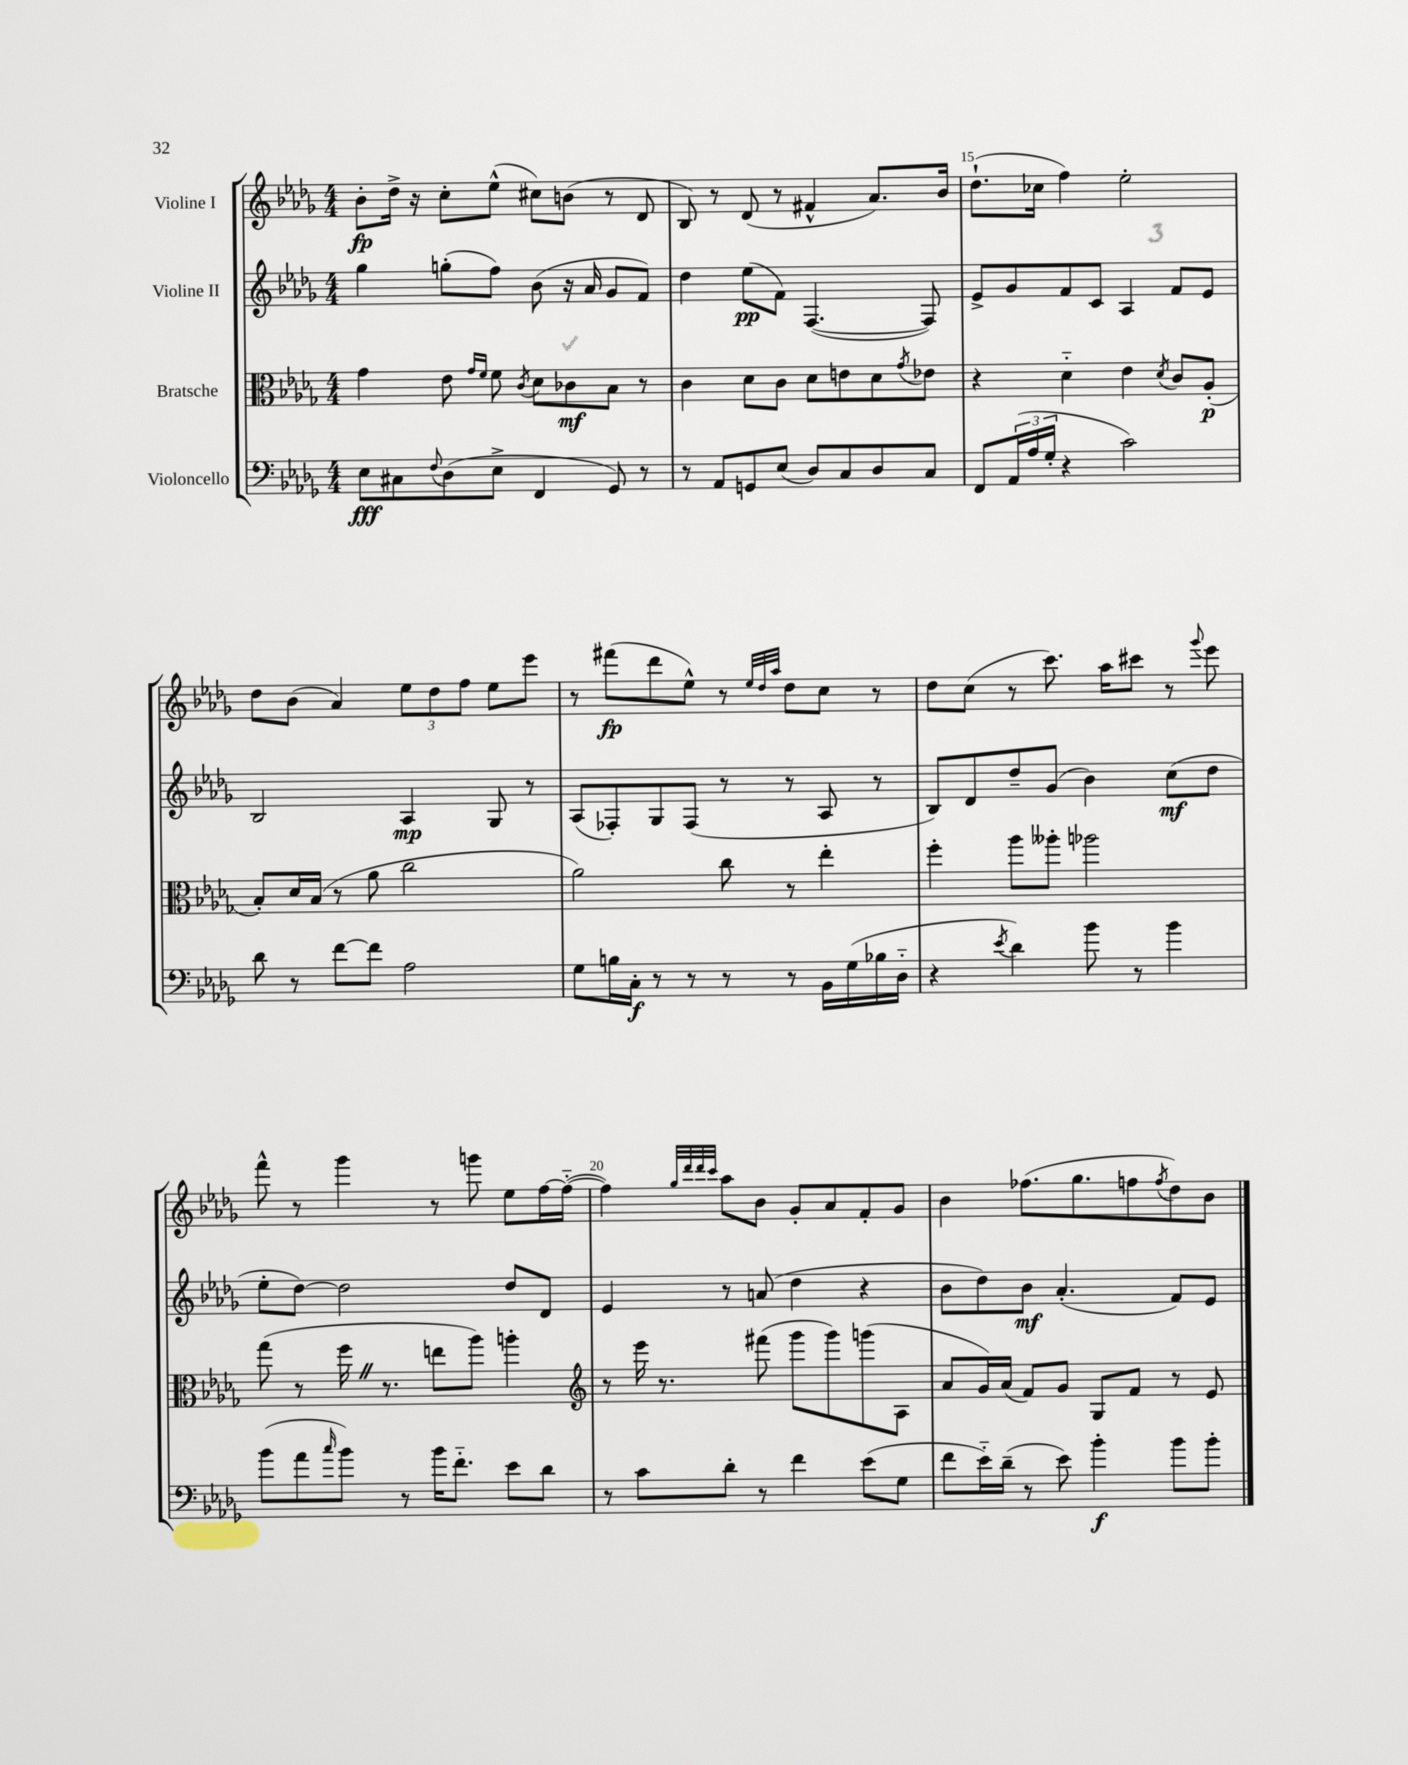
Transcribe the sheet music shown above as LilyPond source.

<<
\new StaffGroup <<
\new Staff = "s0" \with { instrumentName = "Violine I" } {
    \clef treble \key des \major \numericTimeSignature \time 4/4
    bes'8-.\fp des''16-> r16 c''8-. ees''8-^( cis''8) b'8( r8 des'8 |
    bes8) r8 des'8( r8 fis'4-^ aes'8.) bes'16 |
    des''8.-!( ces''16 f''4) ees''2-. |
    des''8 bes'8( aes'4) \tuplet 3/2 { ees''8 des''8 f''8 } ees''8 ees'''8 |
    r8 fis'''8\fp( des'''8 ees''8-^) r8 \grace { ees''32 des''32 aes''32 } des''8 c''8 r8 |
    des''8 c''8( r8 c'''8.) aes''16 cis'''8 r8 \appoggiatura { ges'''8 } ees'''8 |
    f'''8-^ r8 ges'''4 r8 g'''8 ees''8 f''16~ f''16~-_( |
    f''4) \grace { ges''32 des'''32 des'''32 c'''32 } aes''8 bes'8 ges'8-. aes'8 f'8-. ges'8 |
    bes'4 fes''8.( ges''8. f''8 \acciaccatura { f''8 } des''8) bes'8 \bar "|." |
}
\new Staff = "s1" \with { instrumentName = "Violine II" } {
    \clef treble \key des \major \numericTimeSignature \time 4/4
    ges''4 g''8-.( f''8) bes'8( r16 aes'16 ges'8 f'8) |
    des''4 ees''8\pp( f'8) f4.~( f8) |
    ees'8-> ges'8 f'8 c'8 aes4 f'8 ees'8 |
    bes2 aes4\mp ges8 r8 |
    aes8( fes8-.) ges8 fes8( r8 r8 aes8 r8 |
    bes8) des'8 des''8-- ges'8( bes'4) c''8\mf( des''8 |
    ees''8-. des''8~) des''2 des''8 des'8 |
    ees'4 r8 a'8( des''4 r4 |
    bes'8 des''8) bes'8\mf aes'4.-.( f'8) ees'8 \bar "|." |
}
\new Staff = "s2" \with { instrumentName = "Bratsche" } {
    \clef alto \key des \major \numericTimeSignature \time 4/4
    ges'4 ees'8 \grace { ges'16 f'16 } f'8 \acciaccatura { c'8 } des'8 ces'8\mf bes8 r8 |
    c'4 des'8 c'8 des'8 e'8 des'8 \acciaccatura { ges'8 } ees'8 |
    r4 des'4-_ ees'4 \acciaccatura { des'8 } c'8 aes8-.\p( |
    bes8-.) des'16 bes16( r8 aes'8 c''2 |
    aes'2) c''8 r8 ees''4-. |
    f''4-. aes''8 aeses''8-. aes''2 |
    ges''8( r8 f''16 \once \override BreathingSign.text = \markup { \musicglyph "scripts.caesura.straight" } \breathe r8. e''8 aes''8) a''4-. |
    \clef treble r8 ees'''16 r8. fis'''8( ges'''8 ges'''8) g'''8( aes8 |
    aes'8 ges'16) aes'16( f'8) ges'8 ges8 f'8 r8 ees'8 \bar "|." |
}
\new Staff = "s3" \with { instrumentName = "Violoncello" } {
    \clef bass \key des \major \numericTimeSignature \time 4/4
    ees8\fff cis8 \appoggiatura { f8 } des8( ees8-> f,4 ges,8) r8 |
    r8 aes,8 g,8 ees8( des8) c8 des8 c8 |
    f,8 \tuplet 3/2 { aes,16( aes16 ges16-. } r4 c'2) |
    des'8 r8 f'8~ f'8 aes2 |
    ges8 b16 c16-.\f r8 r8 r8 r8 bes,16 ges16( bes16 des16-_ |
    r4 \acciaccatura { ees'8 } des'4) bes'8 r8 bes'4 |
    bes'8( aes'8 \grace { c''16 } bes'8) r8 bes'16 f'8.-_ ees'8 des'8 |
    r8 c'8 des'8-. r8 f'4 ees'8( ges8 |
    f'8 ees'16-_) des'16--( r8 ees'8) bes'4-.\f bes'8 bes'8-. \bar "|." |
}
>>
>>
\layout { \context { \Score currentBarNumber = #13 \override BarNumber.break-visibility = ##(#f #t #t) barNumberVisibility = #(every-nth-bar-number-visible 5) } }
